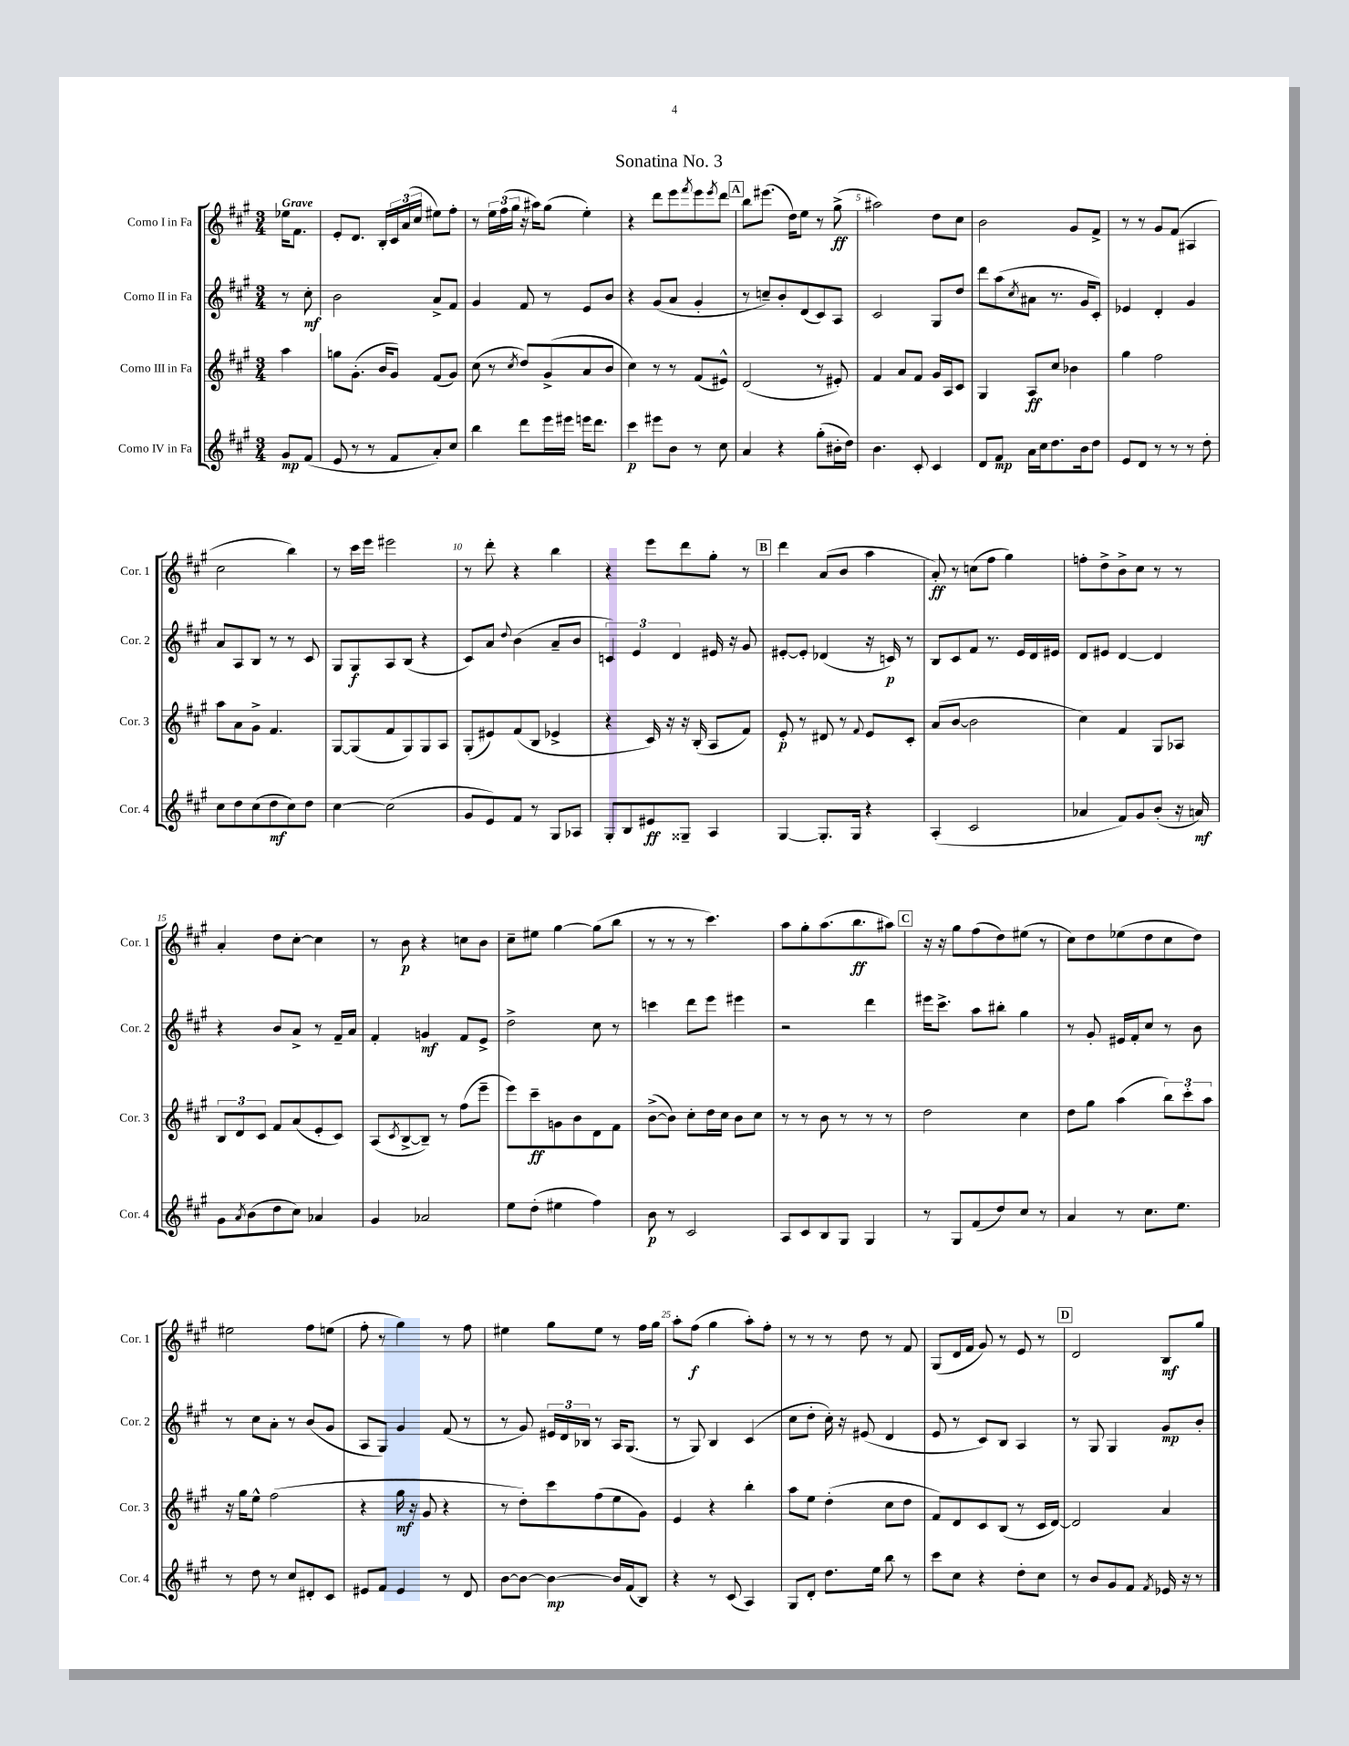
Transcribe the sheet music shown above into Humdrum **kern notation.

**kern	**kern	**kern	**kern
*staff4	*staff3	*staff2	*staff1
*clefG2	*clefG2	*clefG2	*clefG2
*k[f#c#g#]	*k[f#c#g#]	*k[f#c#g#]	*k[f#c#g#]
*M3/4	*M3/4	*M3/4	*M3/4
8g#	4aa	8r	16ee-
.	.	.	8.f#
(8f#	.	8cc#'	.
=	=	=	=
8e	8gg	2b	8e'
8r	(8.g#'	.	8.d
8r	.	.	.
.	16b	.	16B'
8f#	8g#)	.	24c#
.	.	.	(24a
.	.	.	24cc#
8a')	(8f#	8a^	8ee#)
8cc#	8g#)	8f#	8ff#'
=	=	=	=
4bb	(8cc#	4g#	8r
.	8r	.	24ee
.	.	.	(24ff#
.	.	.	24gg#
.	8qcc#	.	.
8ddd	8dd)	8f#	16r
.	.	.	16aa#)
16eee	(8g#^	8r	(8gg#
16eee#	.	.	.
16eee	8a	8e	4ee')
8.ddd	.	.	.
.	8b	8b	.
=	=	=	=
4ccc#	4cc#)	4r	4r
8eee#	8r	(8g#	8ddd
8b	8r	8a	8eee
.	.	.	8qfff#
8r	(8f#	4g#'	8eee
.	.	.	8qeee
8cc#	8e#^^)	.	8ddd
=	=	=	=
4a	(2d	8r	8bb
.	.	8cc~)	(8.eee#
4r	.	8b'	.
.	.	.	16dd)
.	.	(8d	8ee
(8gg#'	8r	8c#)	8r
16b#'	8e#')	8A	(8gg#^
16dd)	.	.	.
=	=	=	=
4.b	4f#	2c#	2aa#)
.	8a	.	.
8c#'	8f#	.	.
4c#	16g#	8G#	8dd
.	16A	.	.
.	8c#	8dd	8cc#
=	=	=	=
8d	4G#	8ddd	2b
8f#	.	(8aa	.
.	.	8qcc#	.
16a	8A	8a#	.
16cc#	.	.	.
8.dd	8cc#	8.r	.
.	4b-	.	8g#
16b	.	16g#	.
8dd	.	8c#')	8f#^
=	=	=	=
8e	4gg#	4e-	8r
8d	.	.	8r
8r	2ff#	4d'	8g#
8r	.	.	(8f#
8r	.	4g#	4A#
8dd'	.	.	.
=	=	=	=
8cc#	8aa	8a	2cc#
8dd	8a	8A	.
(8cc#	8g#^	8B	.
8dd	4.f#	8r	.
8cc#)	.	8r	4bb)
8dd	.	8c#	.
=	=	=	=
[4cc#	[8G#	8G#	8r
.	(8G#]	8G#	16ccc#
.	.	.	16eee
(2cc#]	8f#	8A	2eee#
.	8G#)	(8B	.
.	8G#	4r	.
.	8A	.	.
=	=	=	=
8g#	(8G#'	8c#)	8r
8e)	8e#)	8a	8ddd'
.	.	8qqdd	.
8f#	(8f#	(4b	4r
8r	8B	.	.
8G#	4e-^	8a~	4bb
8A-	.	8b	.
=	=	=	=
8G#'	4r	6c)	4r
8B	.	.	.
.	.	6e	.
8e#	16c#)	.	8eee
.	16r	.	.
.	.	6d	.
8G##~	16r	.	8ddd
.	(16B'	.	.
4A	8A	16e#	8gg#'
.	.	16r	.
.	8f#)	8g#	8r
=	=	=	=
[4G#	8e'	[8e#'	4ddd
.	8r	8e#']	.
8.G#']	8d#	(4d-	(8a
.	8r	.	8b
16G#	.	.	.
.	8qqf#	.	.
4r	8e	16r	4aa
.	.	16c)	.
.	8c#'	8r	.
=	=	=	=
(4A'	(8a	8B	8a')
.	[8b	8c#	8r
2c#	2b]	8f#	(8cc
.	.	8.r	8ff#
.	.	.	4gg#)
.	.	16e	.
.	.	16d	.
.	.	16e#	.
=	=	=	=
4a-	4cc#)	8d	8ff'
.	.	8e#	8dd^
8f#)	4f#	[4d	8b^
8g#	.	.	8cc#
(8b'	8G#	4d]	8r
16r	8A-	.	8r
16a)	.	.	.
=	=	=	=
8g#	12B	4r	4a'
.	12d	.	.
8qa	.	.	.
(8b	.	.	.
.	12c#	.	.
8dd	8f#	8b	8dd
8cc#)	(8a	8a^	[8cc#'
4a-	8e'	8r	4cc#]
.	8c#)	16f#~	.
.	.	16a	.
=	=	=	=
4g#	(8A	4f#'	8r
.	8qc#	.	.
.	[8B^	.	8b
2a-	8B~])	4g	4r
.	8r	.	.
.	(8ff#	8f#	8cc
.	8eee~	8e^	8b
=	=	=	=
8ee	8eee)	2dd^	8cc#~
(8dd'	8ccc#~	.	8ee#
4ee#	8g	.	[4gg#
.	8b	.	.
4ff#)	8d	8cc#	(8gg#]
.	8f#	8r	8bb
=	=	=	=
8b	([8b^	4ccc	8r
8r	8b])	.	8r
2c#	8cc#'	8ddd	8r
.	16dd	8eee	4.ccc#)
.	16cc#	.	.
.	8b	4eee#	.
.	8cc#	.	.
=	=	=	=
8A	8r	2r	8aa
8c#	8r	.	8gg#'
8B	8b	.	(8.aa
8G#	8r	.	.
.	.	.	8.bb
4G#	8r	4ddd	.
.	8r	.	8aa#)
=	=	=	=
8r	2dd	16eee#	16r
.	.	8.ccc#^	16r
8G#	.	.	8gg#
(8f#	.	8aa	(8ff#
8dd)	.	8bb#'	8dd)
8cc#	4cc#	4gg#	(8ee#
8r	.	.	8r
=	=	=	=
4a	8dd	8r	8cc#)
.	8gg#	8g#'	8dd
8r	(4aa	16e#	(8ee-
.	.	16f#'	.
8.cc#	.	8cc#	8dd
.	12bb)	8r	8cc#
8.ee	.	.	.
.	12ccc#'	.	.
.	.	8b	8dd)
.	12aa	.	.
=	=	=	=
8r	16r	8r	2ee#
.	16gg#	.	.
8dd	8ee^^	8cc#	.
8r	(2ff#	8a'	.
8cc#	.	8r	.
8d#'	.	(8b	8ff#
8c#	.	8g#	(8ee
=	=	=	=
8e#	4r	8A	8ff#'
8f#	.	8G#)	8r
4e#	16gg#	4g#	4gg#)
.	16r	.	.
.	8g#	.	.
8r	4r	(8f#	8r
8d	.	8r	8ff#
=	=	=	=
[8b	8r	8r	4ee#
8b_	8dd')	8g#)	.
4b_	8ccc#	24e#	8gg#
.	.	24d	.
.	.	24B-	.
.	(8ff#	8r	8ee#
16b]	8ee	16A	8r
(16f#	.	(8.G#	.
8B)	8g#)	.	16ff#
.	.	.	16gg#
=	=	=	=
4r	4e	8r	8aa'
.	.	8G#)	(8ff#
8r	4r	4B	4gg#
(8c#	.	.	.
4A)	4bb'	(4c#	8aa')
.	.	.	8ff#'
=	=	=	=
8G#	8aa	8cc#	8r
8d'	8ee	8dd'	8r
8.dd	(4dd'	16cc#')	8r
.	.	16r	.
.	.	(8e#	8dd
16ee	.	.	.
8bb	8cc#	4d	8r
8r	8dd	.	8f#
=	=	=	=
8ccc#	8f#)	8e	(8G#
8cc#	8d	8r	16d
.	.	.	16f#
4r	8c#	8c#)	8g#)
.	(8B	8B	8r
8dd'	8r	4A	8e
8cc#	16c#	.	8r
.	[16d)	.	.
=	=	=	=
8r	2d]	8r	2d
8b	.	8G#	.
8g#	.	4G#	.
8f#	.	.	.
8qf#	.	.	.
16e-	4a	8g#	8B
16r	.	.	.
8r	.	8b'	8gg#
==	==	==	==
*-	*-	*-	*-
